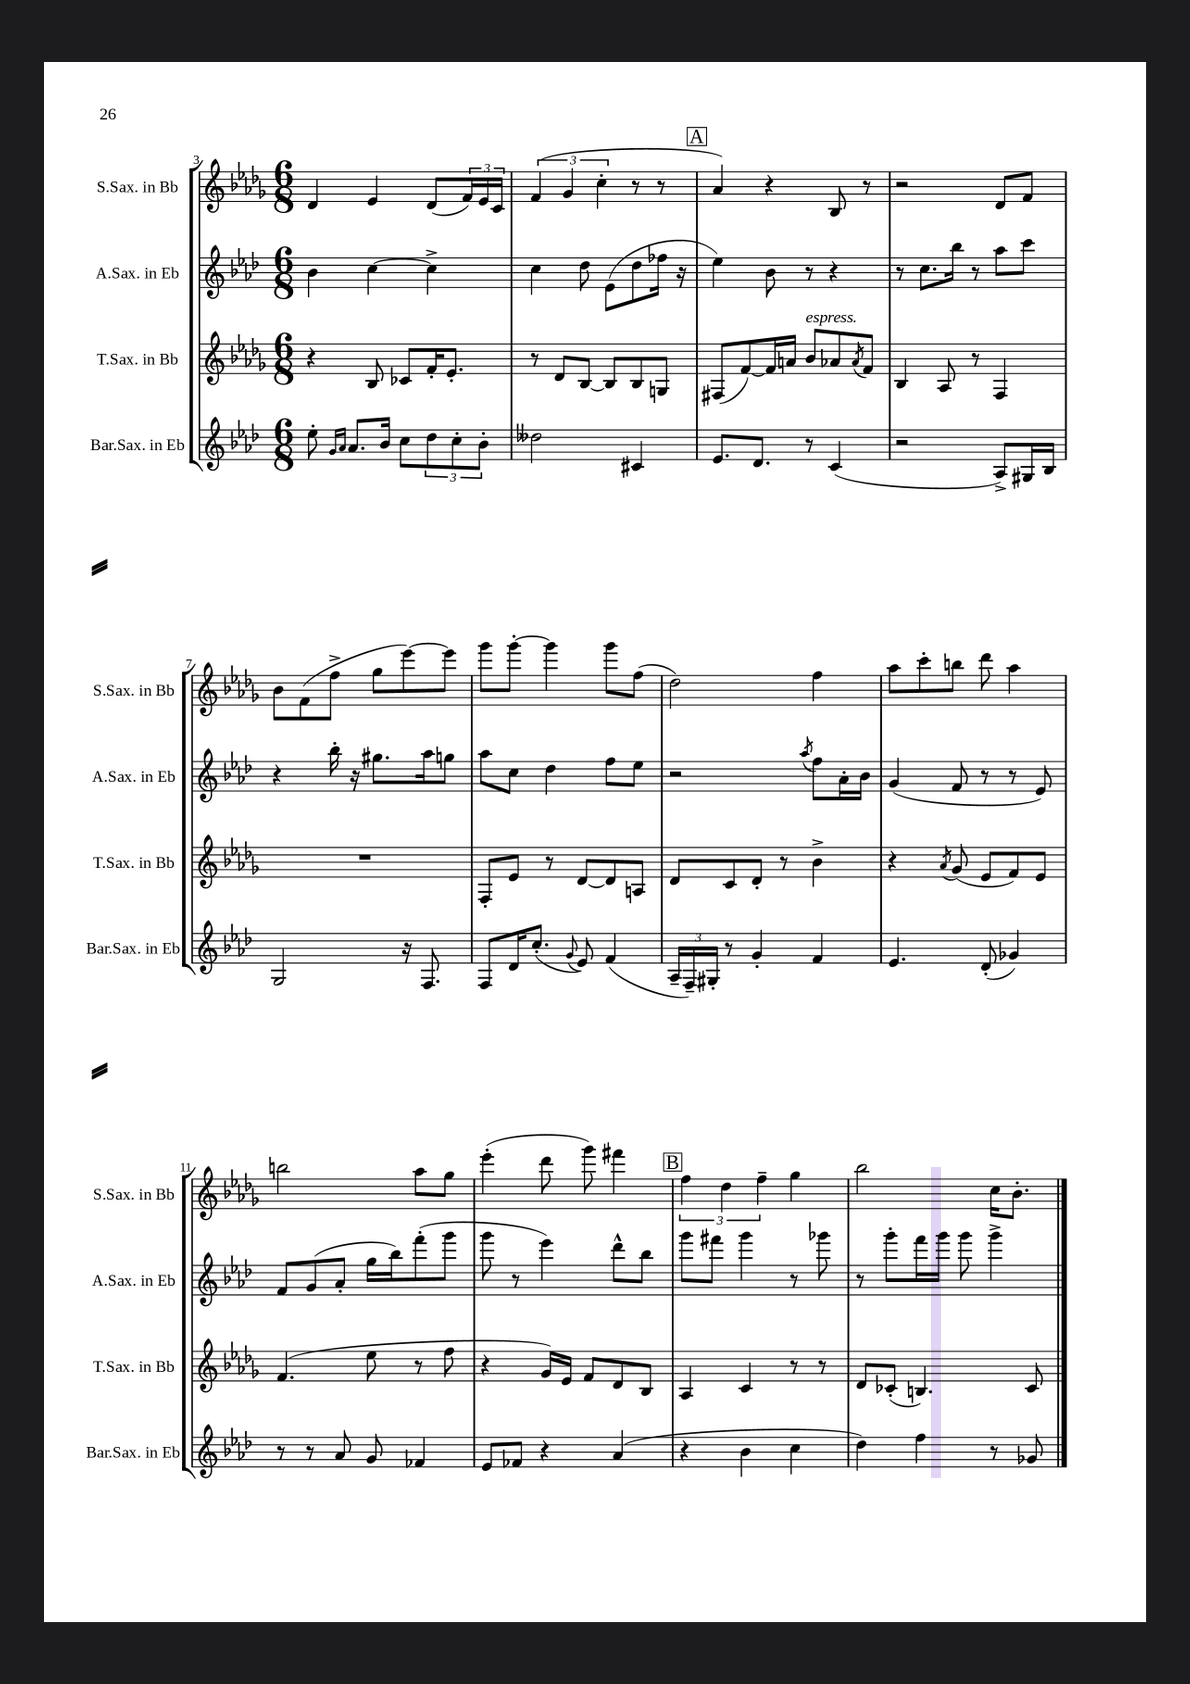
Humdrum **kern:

**kern	**kern	**kern	**kern
*staff4	*staff3	*staff2	*staff1
*clefG2	*clefG2	*clefG2	*clefG2
*k[b-e-a-d-]	*k[b-e-a-d-g-]	*k[b-e-a-d-]	*k[b-e-a-d-g-]
*M6/8	*M6/8	*M6/8	*M6/8
8ee-'	4r	4b-	4d-
16qqg	.	.	.
16qqa-	.	.	.
8.a-	.	.	.
.	8B-	[4cc	4e-
16b-	.	.	.
8cc	8c-	.	.
12dd-	16f'	4cc^]	(8d-
.	8.e-'	.	.
12cc'	.	.	.
.	.	.	24f)
12b-'	.	.	24e-
.	.	.	24c
=	=	=	=
2dd--	8r	4cc	(6f
.	8d-	.	.
.	.	.	6g-
.	[8B-	8dd-	.
.	.	.	6cc'
.	8B-]	(8e-	.
4c#	8B-	8dd-	8r
.	8G	16ff-	8r
.	.	16r	.
=	=	=	=
8.e-	(8F#	4ee-)	4a-)
.	[8f)	.	.
8.d-	.	.	.
.	16f]	8b-	4r
.	16a	.	.
8r	8b-	8r	.
(4c	8a-	4r	8B-
.	8qa-	.	.
.	8f	.	8r
=	=	=	=
2r	4B-	8r	2r
.	.	8.cc	.
.	8A-	.	.
.	.	16bb-	.
.	8r	8r	.
8A-^)	4F	8aa-	8d-
16G#	.	8ccc	8f
16B-	.	.	.
=	=	=	=
2G	2.r	4r	8b-
.	.	.	(8f
.	.	16bb-'	8ff^
.	.	16r	.
.	.	8.gg#	8gg-
16r	.	.	[8eee-)
8.F	.	16aa-	.
.	.	8gg	8eee-]
=	=	=	=
8F	8F'	8aa-	8ggg-
16d-	8e-	8cc	[8ggg-'
(8.cc'	.	.	.
.	8r	4dd-	4ggg-]
8qqg	.	.	.
8e-)	[8d-	.	.
(4f	8d-]	8ff	8ggg-
.	8A	8ee-	(8ff
=	=	=	=
24A-~	8d-	2r	2dd-)
24F~)	.	.	.
24G#'	.	.	.
8r	8c	.	.
4g'	8d-'	.	.
.	8r	.	.
.	.	8qaa-	.
4f	4b-^	8ff	4ff
.	.	16a-'	.
.	.	16b-	.
=	=	=	=
4.e-	4r	(4g	8aa-
.	.	.	8ccc'
.	8qa-	.	.
.	(8g-	8f	8bb
(8d-'	8e-	8r	8ddd-
4g-)	8f)	8r	4aa-
.	8e-	8e-)	.
=	=	=	=
8r	(4.f	8f	2bb
8r	.	(8g	.
8a-	.	8a-'	.
8g	8ee-	16gg	.
.	.	16bb-)	.
4f-	8r	(8fff'	8aa-
.	8ff	8ggg	8gg-
=	=	=	=
8e-	4r	8ggg	(4eee-'
8f-	.	8r	.
4r	16g-)	4eee-)	8ddd-
.	16e-	.	.
.	8f	.	8ggg-)
(4a-	8d-	8ddd-^^	4fff#
.	8B-	8bb-	.
=	=	=	=
4r	4A-	8ggg	6ff
.	.	8fff#	.
.	.	.	6dd-
4b-	4c	4ggg	.
.	.	.	6ff~
4cc	8r	8r	4gg-
.	8r	8ggg-	.
=	=	=	=
4dd-)	8d-	8r	2bb-
.	(8c-'	8ggg'	.
4ff	4.B)	16fff	.
.	.	16ggg	.
.	.	8ggg	.
8r	.	4ggg^	16cc
.	.	.	8.b-'
8g-	8c-	.	.
==	==	==	==
*-	*-	*-	*-
